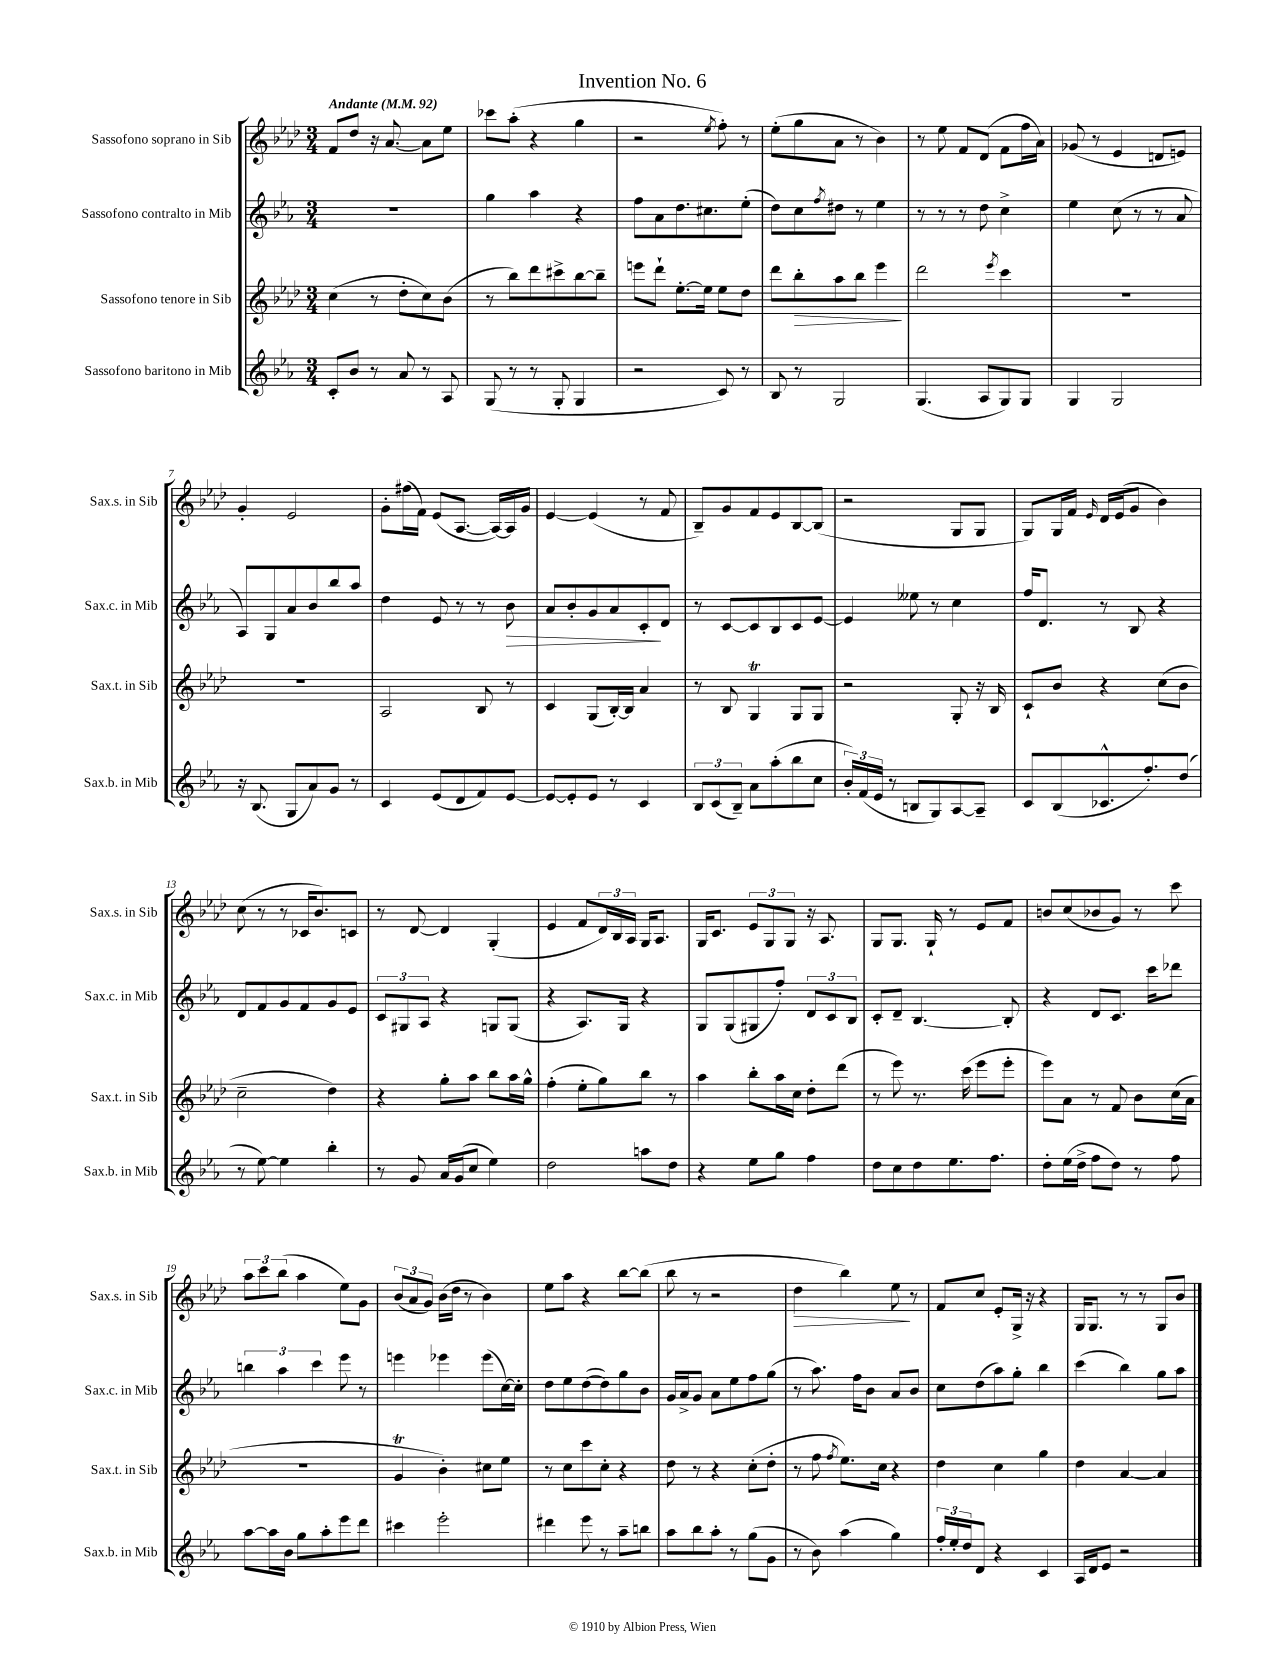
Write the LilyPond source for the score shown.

\header { title = "Invention No. 6" }
<<
\new StaffGroup <<
\new Staff = "s0" \with { instrumentName = "Sassofono soprano in Sib" shortInstrumentName = "Sax.s. in Sib" } {
    \clef treble \key aes \major \numericTimeSignature \time 3/4 \tempo "Andante" 4 = 92
    f'8 des''8 r16 aes'8.~ aes'8 ees''8 |
    ces'''8 aes''8-.( r4 g''4 |
    r2 \acciaccatura { ees''8 } f''8-.) r8 |
    ees''8-.( g''8 aes'8 r8 bes'4) |
    r8 ees''8 f'8 des'8( f'8 f''16 aes'16) |
    ges'8( r8 ees'4 d'8 e'8) |
    g'4-. ees'2 |
    g'8-. fis''16( f'16) ees'8( aes8.~ aes16~) aes16 g'16 |
    ees'4~ ees'4( r8 f'8 |
    bes8--) g'8 f'8 ees'8 bes8~ bes8( |
    r2 g8 g8 |
    g8) g16 f'16 \grace { ees'16 } des'16 ees'16( g'8 bes'4) |
    c''8( r8 r8 ces'16 bes'8.) c'8 |
    r8 des'8~ des'4 g4-.( |
    ees'4 f'8 \tuplet 3/2 { des'16) bes16 aes16 } g16 aes8. |
    g16 c'8. \tuplet 3/2 { ees'8 g8 g8 } r16 aes8. |
    g8 g8. g16-! r8 ees'8 f'8 |
    b'8 c''8( bes'8 g'8) r8 c'''8 |
    \tuplet 3/2 { aes''8 c'''8 bes''8( } aes''4 ees''8) g'8 |
    \tuplet 3/2 { bes'8( aes'8 g'8) } bes'16( des''16 r8 bes'4) |
    ees''8 aes''8 r4 bes''8~ bes''8( |
    bes''8 r8 r2 |
    des''4\> bes''4) ees''8\! r8 |
    f'8 c''8 ees'8-. g16-> r16 r4 |
    g16 g8. r8 r8 g8 bes'8 \bar "|." |
}
\new Staff = "s1" \with { instrumentName = "Sassofono contralto in Mib" shortInstrumentName = "Sax.c. in Mib" } {
    \clef treble \key ees \major \numericTimeSignature \time 3/4
    R2. |
    g''4 aes''4 r4 |
    f''8 aes'8 d''8. cis''8. ees''8-.( |
    d''8) c''8 \acciaccatura { f''8 } dis''8 r8 ees''4 |
    r8 r8 r8 d''8 c''4-> |
    ees''4 c''8( r8 r8 aes'8 |
    aes8) g8 aes'8 bes'8 bes''8 aes''8 |
    d''4 ees'8 r8 r8 bes'8\> |
    aes'8 bes'8-. g'8 aes'8 c'8-.\! d'8 |
    r8 c'8~ c'8 bes8 c'8 ees'8~ |
    ees'4 eeses''8 r8 c''4 |
    f''16 d'8. r8 bes8 r4 |
    d'8 f'8 g'8 f'8 g'8 ees'8 |
    \tuplet 3/2 { c'8 gis8 aes8 } r4 g8 g8( |
    r4 aes8.) g16 r4 |
    g8 g8( gis8 f''8-.) \tuplet 3/2 { d'8 c'8 bes8 } |
    c'8-. d'8-- bes4.~ bes8-. |
    r4 d'8 c'8. c'''16 des'''8 |
    \tuplet 3/2 { b''4 aes''4 c'''4 } ees'''8 r8 |
    e'''4 ees'''4 ees'''8( c''16~) c''16-. |
    d''8 ees''8 d''8~( d''8) g''8 bes'8 |
    g'16 aes'16-> g'8 aes'8 ees''8 f''8 g''8( |
    r8 aes''8.) f''16 bes'8 aes'8 bes'8 |
    c''8 d''8( aes''8) g''8-. bes''4 |
    c'''4( bes''4) g''8 aes''8 \bar "|." |
}
\new Staff = "s2" \with { instrumentName = "Sassofono tenore in Sib" shortInstrumentName = "Sax.t. in Sib" } {
    \clef treble \key aes \major \numericTimeSignature \time 3/4
    c''4( r8 des''8-. c''8) bes'8( |
    r8 bes''8) des'''8 cis'''8-> bes''8~ bes''8-- |
    e'''8 des'''8-! ees''8.~-. ees''16 ees''8 des''8 |
    des'''8 bes''8-.\> aes''8 bes''8 ees'''4\! |
    des'''2 \acciaccatura { ees'''8 } c'''4 |
    R2. |
    R2. |
    aes2 bes8 r8 |
    c'4 g8( bes16~-.) bes16 aes'4 |
    r8 bes8 g4\trill g8 g8 |
    r2 g8-. r16 bes16 |
    c'8-! bes'8 r4 c''8( bes'8 |
    c''2-- des''4) |
    r4 g''8-. aes''8 bes''8 aes''16 g''16-^ |
    f''4-.( ees''8-. g''8) bes''8 r8 |
    aes''4 bes''8-. aes''16 c''16 des''8-. des'''8( |
    r8 ees'''8) r8. c'''16( ees'''8 ees'''8-. |
    ees'''8) aes'8 r8 f'8 bes'8 c''16( aes'16 |
    R2. |
    g'4\trill bes'4-.) cis''8 ees''8 |
    r8 c''8 c'''8 c''8-. r4 |
    des''8 r8 r4 c''8-.( des''8-. |
    r8 f''8 \acciaccatura { f''8 } ees''8.) c''16 r4 |
    des''4 c''4 g''4 |
    des''4 aes'4~ aes'4 \bar "|." |
}
\new Staff = "s3" \with { instrumentName = "Sassofono baritono in Mib" shortInstrumentName = "Sax.b. in Mib" } {
    \clef treble \key ees \major \numericTimeSignature \time 3/4
    c'8-. bes'8 r8 aes'8 r8 aes8 |
    g8( r8 r8 g8-. g4 |
    r2 c'8) r8 |
    bes8 r8 g2 |
    g4.( aes8 g8) g8 |
    g4 g2 |
    r16 bes8.( g8 aes'8) g'8 r8 |
    c'4 ees'8( d'8 f'8) ees'8~ |
    ees'8~ ees'8-. ees'8 r8 c'4 |
    \tuplet 3/2 { bes8 c'8( bes8--) } aes'8 aes''8-.( bes''8 c''8 |
    \tuplet 3/2 { bes'16-.) f'16( ees'16 } r8 b8 g8) aes8~ aes8-- |
    c'8 bes8( ces'8.-^ f''8.-.) d''8( |
    r8 ees''8~) ees''4 bes''4-. |
    r8 g'8 aes'16 g'16( c''8 ees''4) |
    d''2 a''8 d''8 |
    r4 ees''8 g''8 f''4 |
    d''8 c''8 d''8 ees''8. f''8. |
    d''8-. ees''16( d''16-> f''8 d''8) r8 f''8 |
    aes''8~ aes''16 bes'16 g''8 aes''8-. ees'''8 d'''8 |
    cis'''4 ees'''2-. |
    dis'''4 ees'''8 r8 aes''8-- b''8 |
    aes''8 bes''8 aes''8-. r8 g''8( g'8 |
    r8 bes'8) aes''4( g''4) |
    \tuplet 3/2 { f''16-. ees''16-. d''16 } d'8 r4 c'4 |
    aes16 d'16 ees'8 r2 \bar "|." |
}
>>
>>
